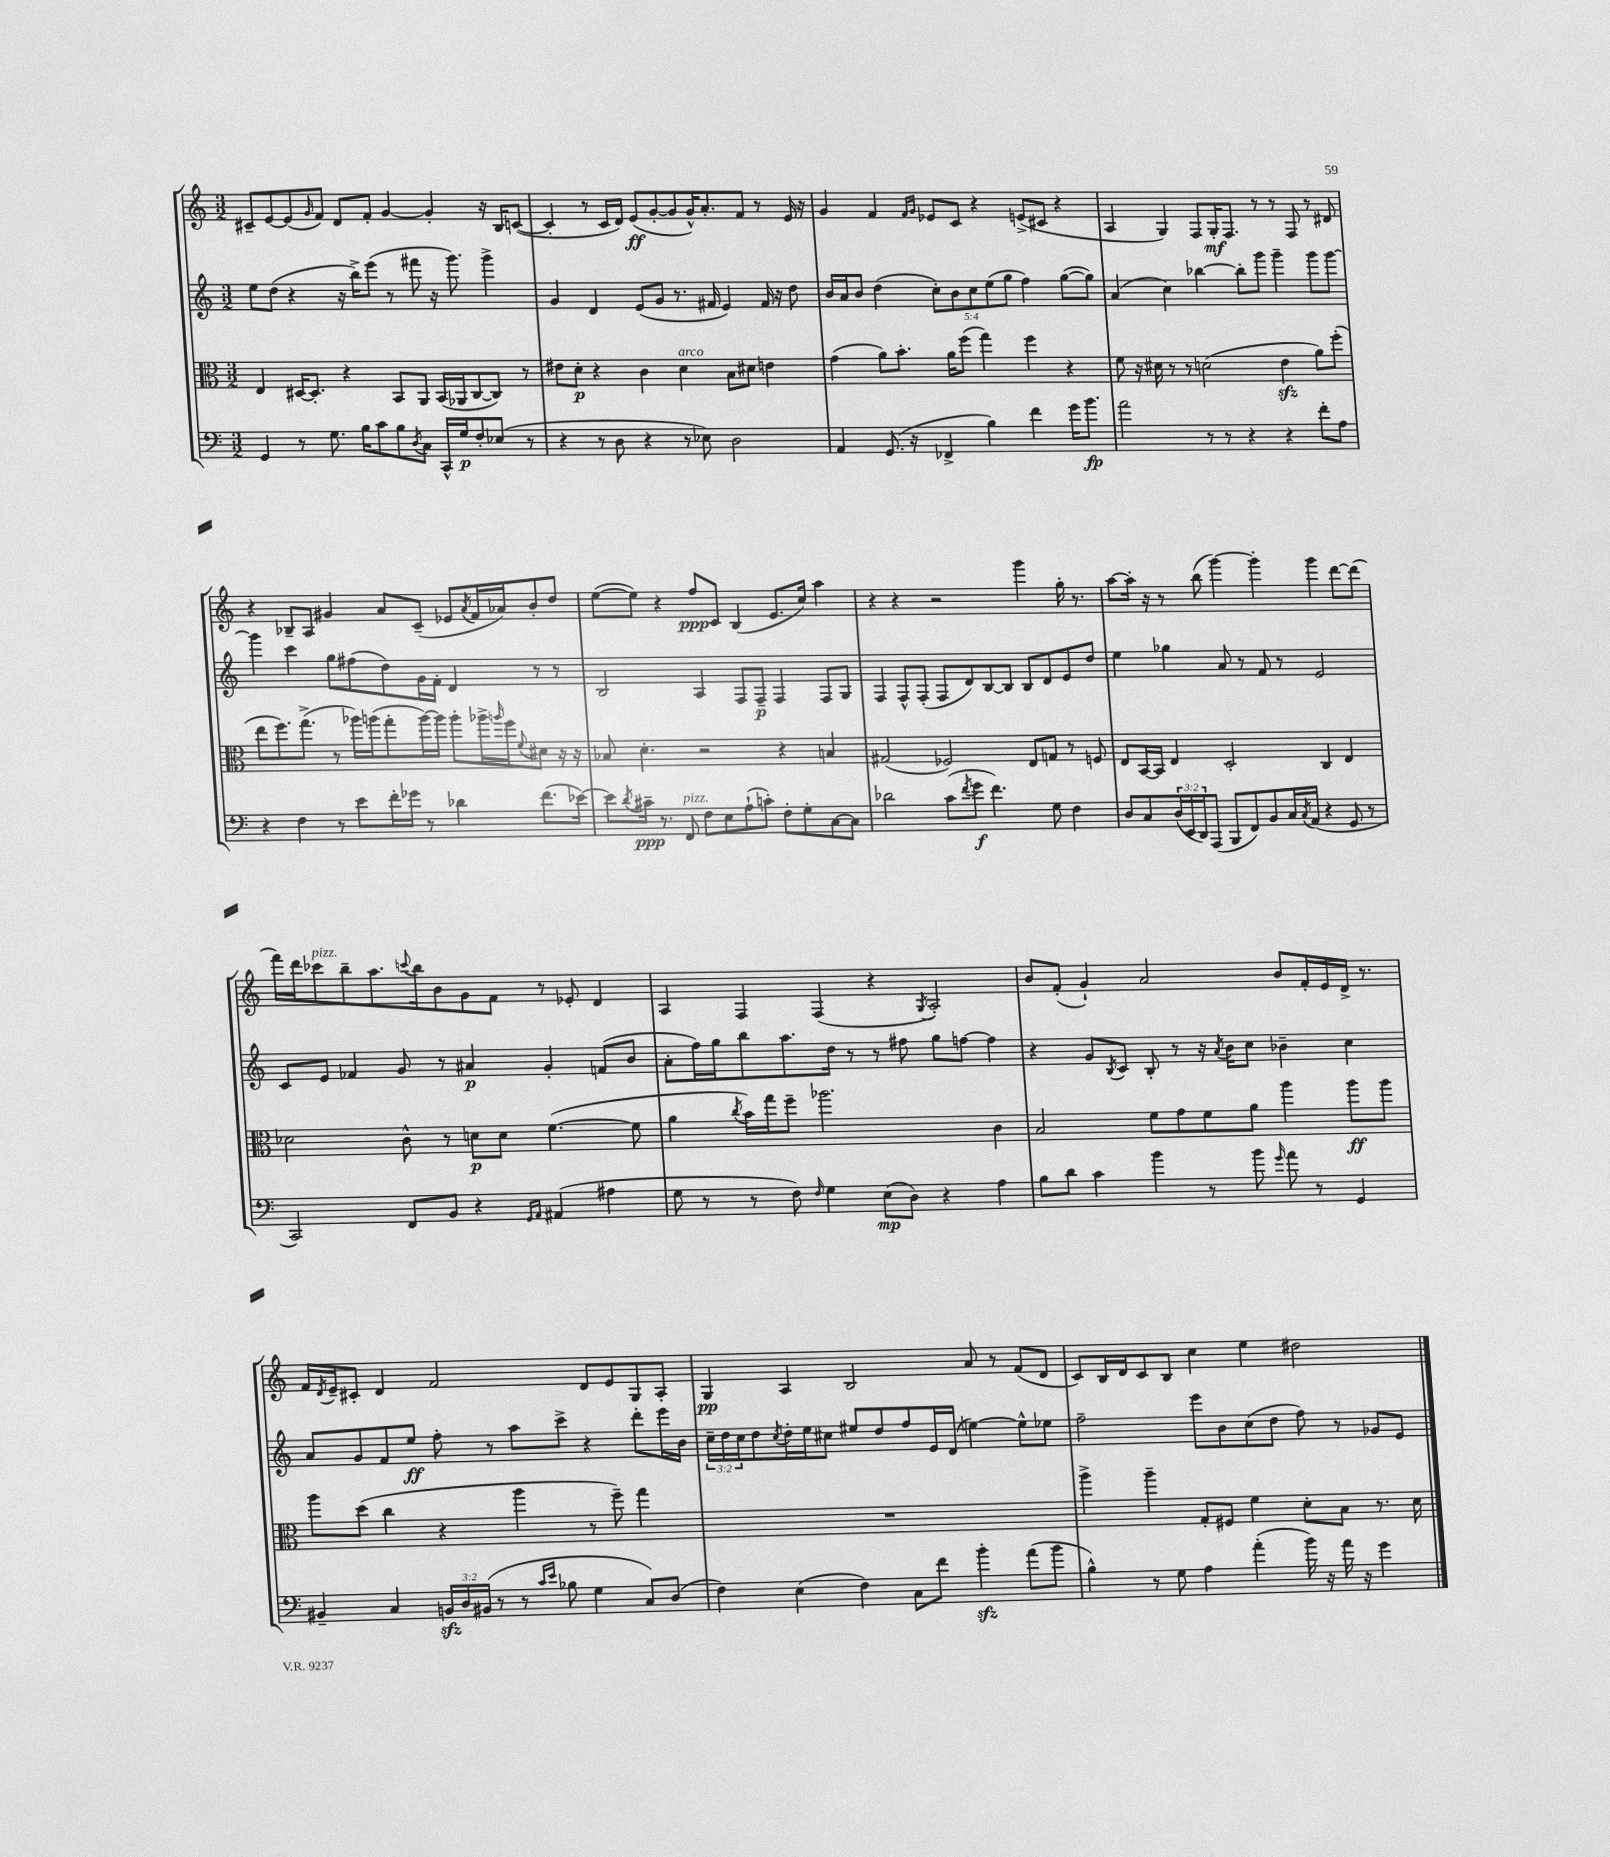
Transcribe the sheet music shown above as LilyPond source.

<<
\new StaffGroup <<
\new Staff = "s0" {
    \clef treble \key c \major \numericTimeSignature \time 3/2
    cis'8-- e'8~ e'8( \grace { g'16 } f'8) d'8 f'8-. g'4~ g'4-. r16 b16 c'8~( |
    c'4-. r8 c'16 d'16) e'8\ff( g'8~-. g'8 g'16-^) a'8.-. f'8 r8 e'16 r16 |
    g'4 f'4 \grace { f'16 g'16 } ees'8 c'8 r4 e'8->( cis'8 r4 |
    a4 g4) f8 g16-.\mf f8. r8 r8 f8 r8 dis'8 |
    r4 bes8-- a8 gis'4 a'8 c'8--( ees'8 \acciaccatura { a'8 } f'16 aes'16) b'8-. d''8 |
    e''8~( e''8) r4 f''8\ppp c'8 b4( e'8. c''16) a''4 |
    r4 r4 r2 g'''4 g''16-. r8. |
    a''8~ a''16-. r16 r8 b''8( g'''4~) g'''4-. g'''4 d'''8~ d'''8( |
    f'''16) d'''16 ces'''8^\markup { \italic "pizz." } b''8-- a''8. \appoggiatura { c'''8 } b''16 b'8 g'8 f'8 r8 ees'8-. d'4 |
    a4 f4 f4( r4 \acciaccatura { g8 } a2-.) |
    b'8 f'8-.( g'4-!) a'2 b'8 f'16-. e'16 d'16-> r8. |
    f'16 \acciaccatura { d'8 } e'16-- cis'8-. d'4 f'2 d'8 e'8 g8 a8-. |
    g4\pp a4 b2 a'8 r8 f'8( d'8 |
    c'8) b16 d'16 c'8 b8 c''4 e''4 dis''2 \bar "|." |
}
\new Staff = "s1" {
    \clef treble \key c \major \numericTimeSignature \time 3/2 \override Staff.TupletNumber.text = #tuplet-number::calc-fraction-text
    e''8 d''8( r4 r16 b''16->) e'''8( r8 fis'''8 r16 g'''8.) g'''4-> |
    g'4 d'4 e'8( g'8 r8. fis'16 e'4) fis'16 r16 d''8 |
    b'16 a'16 b'8 d''4( \tuplet 5/4 { c''8-.) b'8 c''8 e''8( g''8 } f''4) g''8~( g''8) |
    a'4( c''4) bes''4~ bes''8-. g'''8 g'''4-- g'''8 g'''8~ |
    g'''4 c'''4 g''8 fis''8( d''8) g'16 f'16-. d'4 r8 r8 |
    b2 a4 f8 f8--\p f4 f8 g8 |
    f4 f8-^ f8-.( f8 d'8) b8~ b8 b8 d'8 e'8 d''8 |
    e''4 ges''4 a'8 r8 f'8 r8 e'2 |
    c'8 e'8 fes'4 g'8 r8 ais'4\p g'4-. f'8( b'8 |
    a'8-. f''16) g''16 b''8 a''8. d''16 r8 r8 fis''8 g''8 f''8~ f''4 |
    r4 g'8 \acciaccatura { b8 } c'8 b8-. r8 r16 \acciaccatura { a'8 } b'16 c''8 bes'4-- c''4 |
    a'8 g'8 f'8 e''8\ff f''8-. r8 a''8 c'''8-> r4 d'''8-. e'''16 b'16 |
    \tuplet 3/2 { c''16-- d''16 c''16 } d''8 \acciaccatura { c''8 } d''16-. e''16 cis''8 eis''8 d''8 f''8 e'16 d'16( e''4~) e''8-^ ees''8 |
    f''2-- e'''8 b'8 c''8( d''8 f''8) r8 ges'8 e'8 \bar "|." |
}
\new Staff = "s2" {
    \clef alto \key c \major \numericTimeSignature \time 3/2
    e4 dis16~ dis8.-. r4 b,8 a,8 b,16( aes,16 c8~ c8) r8 |
    eis'8 d'8-.\p r4 c'4 d'4^\markup { \italic "arco" } b8 dis'8 e'4 |
    g'4( a'8) b'8.-. a'16 f''8( g''4) f''4 r4 |
    f'8 r16 dis'16 r8 r8 d'2( e'4\sfz a'8) f''8-.( |
    e''8 f''8.) g''8.->( r8 aes''16) a''16( g''8-. a''16~) a''16 a''8-. aes''16-> \grace { a''16 } f''16 \appoggiatura { f'8 } dis'8 r16 r16 |
    bes8 d'4.-. r2 r4 b4 |
    gis2( fes2) e8 g8 r8 f8 |
    e8 b,16~ b,16 e4 d2-. c4 e4 |
    des'2 c'8-^ r8 d'8\p d'8 f'4.~( f'8 |
    a'4 \acciaccatura { c''8 } b'16) g''16 f''8-- aes''2. c'4 |
    b2 f'8 g'8 f'8 a'8 a''4 a''8\ff a''8 |
    a''8 d''8( c''4 r4 a''4 r8 f''8--) g''4 |
    R1. |
    a''4-> a''4-- g8-. fis8 f'4 d'8-. b8 r8. d'16 \bar "|." |
}
\new Staff = "s3" {
    \clef bass \key c \major \numericTimeSignature \time 3/2 \override Staff.TupletNumber.text = #tuplet-number::calc-fraction-text
    g,4 r8 g8. b16 c'8 b8 \acciaccatura { d8 } c8 c,16-^ g16\p f8-. ees8( r8 |
    r4 r8 d8 r4 r8 ees8) d2 |
    a,4 g,8.( r16 fes,4-> b4) f'4 g'16 b'8.\fp |
    a'2 r8 r8 r4 r4 f'8-. a8 |
    r4 f4 r8 e'8 f'16-. ges'16 r8 des'4 f'8.( ees'16~) |
    ees'8 \acciaccatura { d'8 } cis'16--\ppp r8. f,8^\markup { \italic "pizz." } f8 e8 a8-!( c'8-.) f8-. g8-. c8~ c8 |
    des'2 c'8( \acciaccatura { f'8 } g'8\f f'4.) g8 f4 |
    d8 c8 \tuplet 3/2 { d16( e,16 d,16) } a,,8( b,,8 f,8) b,8 c16 \acciaccatura { c8 } a,16( r4 g,8 r8 |
    c,2) f,8 b,8 r4 \grace { g,16 a,16 } ais,4( ais4 |
    g8 r8 r8 f8) \grace { f16 } g4 e8\mp( d8) r4 a4 |
    b8 d'8 c'4 b'4 r8 b'8 \grace { g'16 } a'8 r8 g,4 |
    bis,4-- c4 \tuplet 3/2 { b,16\sfz d16 bis,16( } r8 r8 \grace { c'16 e'16 } bes8 g4 c8) d8( |
    f4) e4( f4) c8 f'8 b'4-.\sfz a'8( b'8 |
    b4-^) r8 g8 a4 a'4-.( b'16) r16 a'16 r16 g'4 \bar "|." |
}
>>
>>
\layout { \context { \Score \remove "Bar_number_engraver" } }
